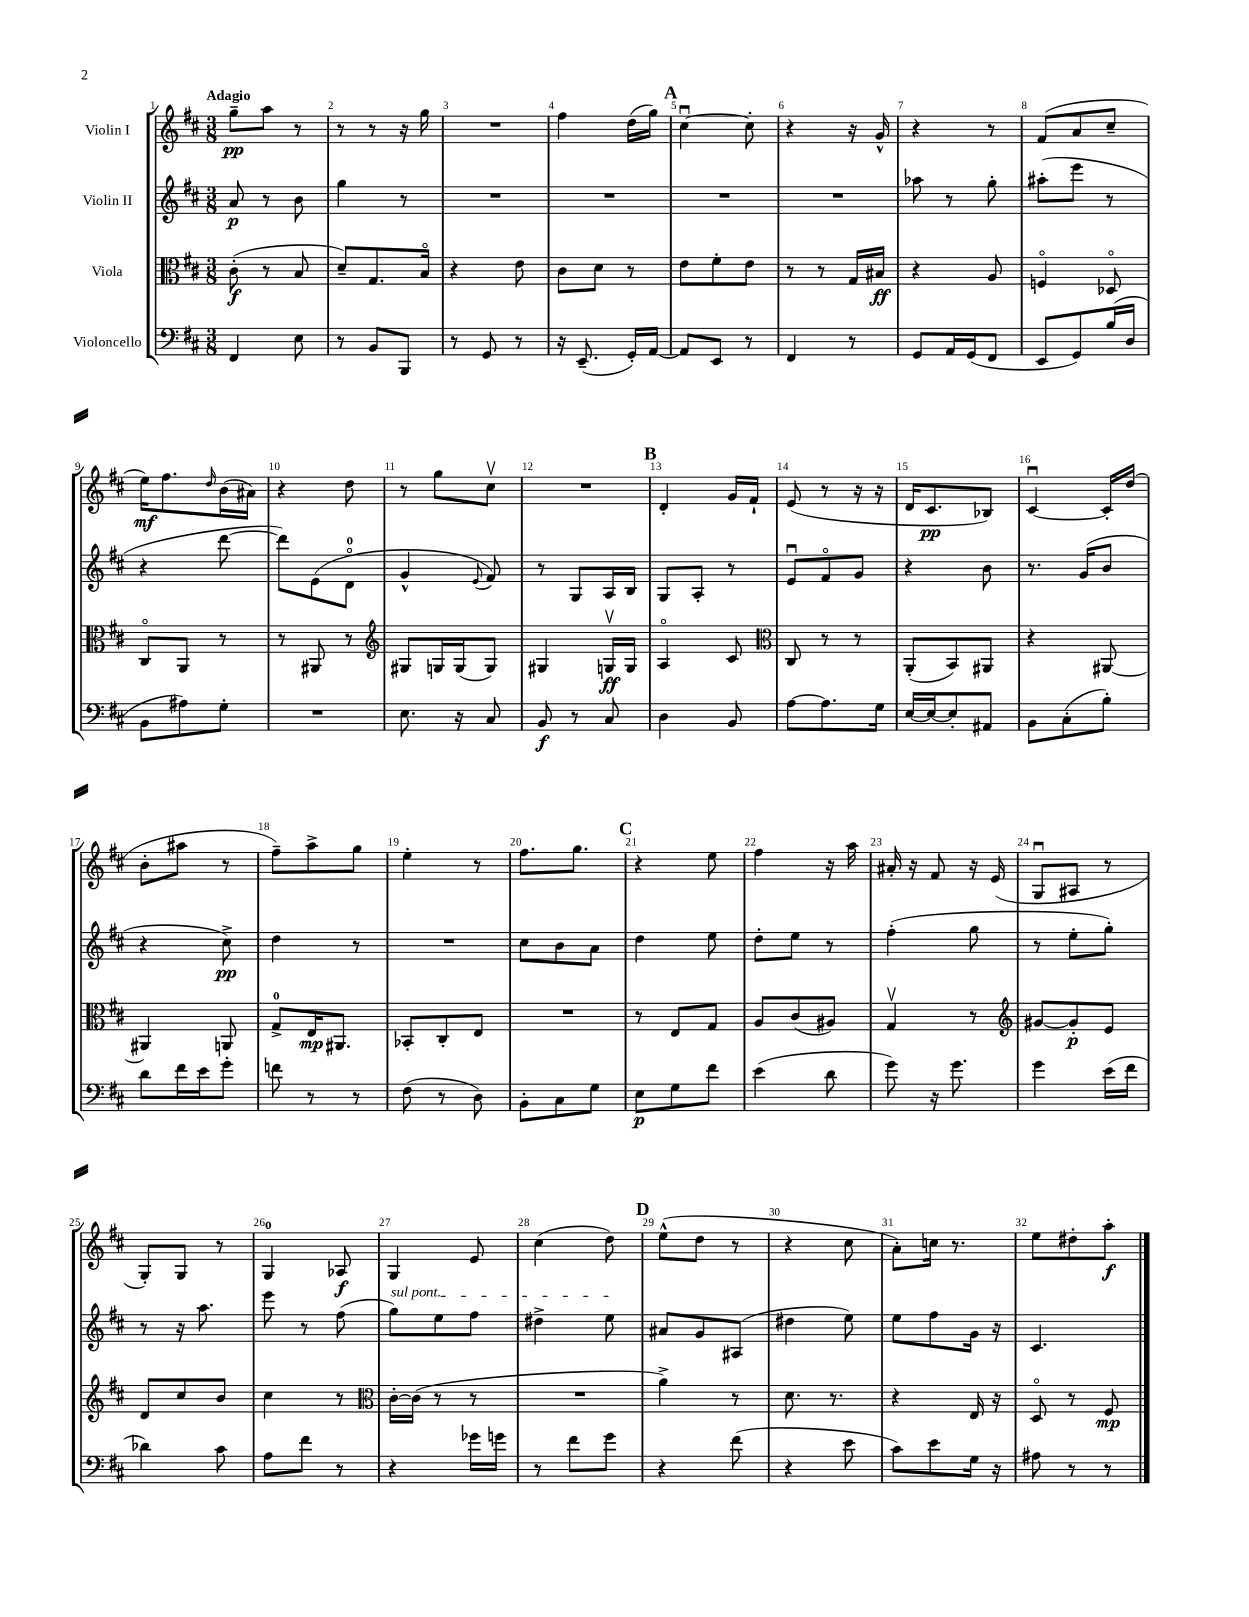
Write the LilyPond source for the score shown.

<<
\new StaffGroup <<
\new Staff = "s0" \with { instrumentName = "Violin I" } {
    \clef treble \key d \major \numericTimeSignature \time 3/8 \tempo "Adagio"
    g''8--\pp a''8 r8 |
    r8 r8 r16 g''16 |
    R4. |
    fis''4 d''16( g''16) |
    \mark \markup { \bold "A" } cis''4~\downbow cis''8-. |
    r4 r16 g'16-^ |
    r4 r8 |
    fis'8( a'8 cis''8-- |
    e''16\mf) fis''8. \grace { d''16 } b'16( ais'16) |
    r4 d''8 |
    r8 g''8 cis''8\upbow |
    R4. |
    \mark \markup { \bold "B" } d'4-. g'16 fis'16-! |
    e'8( r8 r16 r16 |
    d'16 cis'8.\pp bes8) |
    cis'4~\downbow cis'16-. d''16( |
    b'8-. ais''8 r8 |
    fis''8--) a''8-> g''8 |
    e''4-. r8 |
    fis''8. g''8. |
    \mark \markup { \bold "C" } r4 e''8 |
    fis''4 r16 a''16 |
    ais'16-. r16 fis'8 r16 e'16( |
    g8\downbow ais8 r8 |
    g8-.) g8 r8 |
    g4-0 aes8\f |
    g4 e'8 |
    cis''4( d''8) |
    \mark \markup { \bold "D" } e''8-^( d''8 r8 |
    r4 cis''8 |
    a'8-.) c''16 r8. |
    e''8 dis''8-. a''8-.\f \bar "|." |
}
\new Staff = "s1" \with { instrumentName = "Violin II" } {
    \clef treble \key d \major \numericTimeSignature \time 3/8
    a'8\p r8 b'8 |
    g''4 r8 |
    R4. |
    R4. |
    \mark \markup { \bold "A" } R4. |
    R4. |
    aes''8 r8 g''8-. |
    ais''8-.( e'''8 r8 |
    r4 d'''8~ |
    d'''8) e'8( d'8-0\flageolet |
    g'4-^ \appoggiatura { e'8 } fis'8) |
    r8 g8 a16 b16 |
    \mark \markup { \bold "B" } g8 a8-. r8 |
    e'8\downbow fis'8\flageolet g'8 |
    r4 b'8 |
    r8. g'16( b'8 |
    r4 cis''8->\pp) |
    d''4 r8 |
    R4. |
    cis''8 b'8 a'8 |
    \mark \markup { \bold "C" } d''4 e''8 |
    d''8-. e''8 r8 |
    fis''4-.( g''8 |
    r8 e''8-. g''8-.) |
    r8 r16 a''8. |
    e'''8 r8 fis''8( |
    \once \override TextSpanner.bound-details.left.text = \markup { \italic "sul pont." } g''8\startTextSpan) e''8 fis''8 |
    dis''4-> e''8\stopTextSpan |
    \mark \markup { \bold "D" } ais'8 g'8 ais8( |
    dis''4 e''8) |
    e''8 fis''8 g'16 r16 |
    cis'4. \bar "|." |
}
\new Staff = "s2" \with { instrumentName = "Viola" } {
    \clef alto \key d \major \numericTimeSignature \time 3/8
    cis'8-.\f( r8 b8 |
    d'8--) g8. b16\flageolet |
    r4 e'8 |
    cis'8 d'8 r8 |
    \mark \markup { \bold "A" } e'8 fis'8-. e'8 |
    r8 r8 g16 bis16\ff |
    r4 a8 |
    f4\flageolet des8\flageolet |
    cis8\flageolet a,8 r8 |
    r8 ais,8 r8 |
    \clef treble gis8 g16 g16( g8) |
    gis4 g16\upbow\ff g16 |
    \mark \markup { \bold "B" } a4\flageolet cis'8 |
    \clef alto cis8 r8 r8 |
    a,8-.( b,8) ais,8 |
    r4 ais,8~ |
    ais,4 a,8 |
    g8-0-> e16\mp ais,8. |
    bes,8-. cis8-. e8 |
    R4. |
    \mark \markup { \bold "C" } r8 e8 g8 |
    a8 cis'8( ais8) |
    g4\upbow r8 |
    \clef treble gis'8~ gis'8-.\p e'8 |
    d'8 cis''8 b'8 |
    cis''4 r8 |
    \clef alto cis'16~-. cis'16( r8 r8 |
    R4. |
    \mark \markup { \bold "D" } a'4->) r8 |
    d'8. r8. |
    r4 e16 r16 |
    d8\flageolet r8 fis8\mp \bar "|." |
}
\new Staff = "s3" \with { instrumentName = "Violoncello" } {
    \clef bass \key d \major \numericTimeSignature \time 3/8
    fis,4 e8 |
    r8 b,8 b,,8 |
    r8 g,8 r8 |
    r16 e,8.--( g,16-.) a,16~ |
    \mark \markup { \bold "A" } a,8 e,8 r8 |
    fis,4 r8 |
    g,8 a,16 g,16( fis,8 |
    e,8 g,8) b16( d16 |
    b,8 ais8) g8-. |
    R4. |
    e8. r16 cis8 |
    b,8\f r8 cis8 |
    \mark \markup { \bold "B" } d4 b,8 |
    a8~ a8. g16 |
    e16~ e16~ e8-. ais,8 |
    b,8 cis8-.( b8-.) |
    d'8 fis'16 e'16 g'8-. |
    f'8 r8 r8 |
    fis8( r8 d8) |
    b,8-. cis8 g8 |
    \mark \markup { \bold "C" } e8\p g8 fis'8 |
    e'4( d'8 |
    g'8) r16 g'8. |
    g'4 e'16( fis'16 |
    des'4) cis'8 |
    a8 fis'8 r8 |
    r4 ges'16 g'16 |
    r8 fis'8 g'8 |
    \mark \markup { \bold "D" } r4 fis'8( |
    r4 e'8 |
    cis'8) e'8 g16 r16 |
    ais8 r8 r8 \bar "|." |
}
>>
>>
\layout { \context { \Score \override BarNumber.break-visibility = ##(#f #t #t) barNumberVisibility = #all-bar-numbers-visible } }
